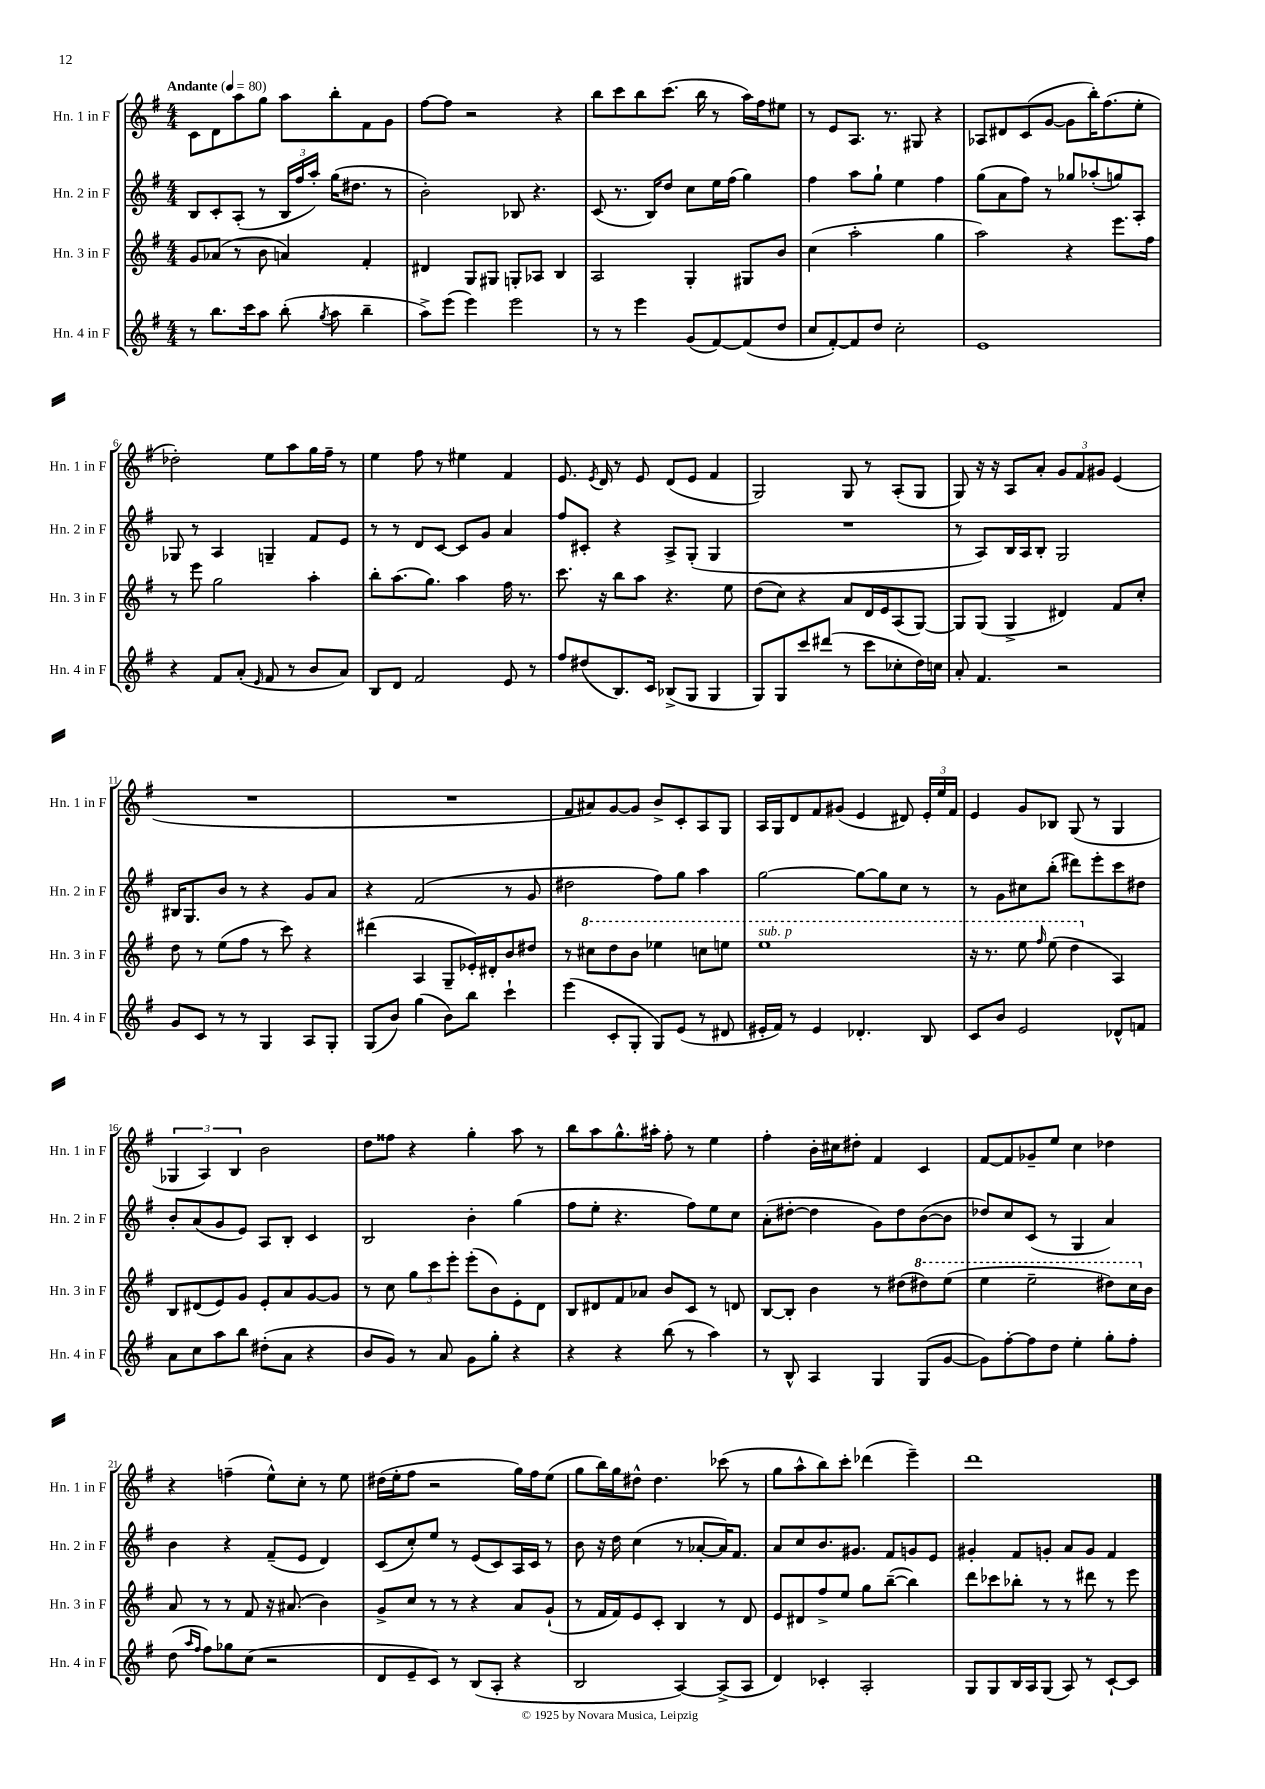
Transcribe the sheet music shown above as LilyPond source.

<<
\new StaffGroup <<
\new Staff = "s0" \with { instrumentName = "Hn. 1 in F" shortInstrumentName = "Hn. 1 in F" } {
    \clef treble \key g \major \numericTimeSignature \time 4/4 \tempo "Andante" 4 = 80
    \autoBeamOff c'8[ d'8 a''8 g''8] a''8[ b''8-. fis'8 g'8] |
    fis''8[~ fis''8] r2 r4 |
    b''8[ c'''8 b''8 c'''8.]( b''16 r8 a''16[) fis''16 eis''8] |
    r8 e'8[ a8.] r8. gis8 r4 |
    aes8[ dis'8 c'8( g'8]~ g'8[ b''16-.) fis''8.( e''8]-. |
    des''2-.) e''8[ a''8 g''16 fis''16]-- r8 |
    e''4 fis''8 r8 eis''4 fis'4 |
    e'8. \acciaccatura { e'8 } d'16 r8 e'8 d'8[( e'8] fis'4 |
    g2) g8 r8 a8[-.( g8] |
    g8) r16 r16 a8[ a'8]-. \tuplet 3/2 { g'8[ fis'8 gis'8] } e'4( |
    R1 |
    R1 |
    fis'8[ ais'8) g'8~ g'8] b'8[-> c'8-. a8 g8] |
    a16[ g16 d'8 fis'8 gis'8]( e'4 dis'8) \tuplet 3/2 { e'16[-. e''16 fis'16] } |
    e'4 g'8[ bes8] g8( r8 g4 |
    \tuplet 3/2 { ges4 a4) b4 } b'2 |
    d''8[ fisis''8] r4 g''4-. a''8 r8 |
    b''8[ a''8 g''8.-^ ais''16]-. fis''8-. r8 e''4 |
    fis''4-. b'16[-. cis''16 dis''8]-. fis'4 c'4 |
    fis'8[~ fis'8 ges'8-- e''8] c''4 des''4 |
    r4 f''4--( e''8[-^) c''8]-. r8 e''8 |
    dis''16[( e''16-. fis''8] r2 g''16[) fis''16 e''8]( |
    g''8[ b''16) g''16 dis''8]-^ dis''4. ces'''8( r8 |
    g''8[ a''8-^ b''8) c'''8]-. des'''4( e'''4--) |
    d'''1 \bar "|." |
}
\new Staff = "s1" \with { instrumentName = "Hn. 2 in F" shortInstrumentName = "Hn. 2 in F" } {
    \clef treble \key g \major \numericTimeSignature \time 4/4
    \autoBeamOff b8[ c'8-. a8]-.( r8 \tuplet 3/2 { b16[ fis''16 a''16]-.) } g''16[( dis''8.] r8 |
    b'2-.) bes8 r4. |
    c'8( r8. b16[) d''8] c''8[ e''16 fis''16]( g''4) |
    fis''4 a''8[ g''8]-! e''4 fis''4 |
    g''8[( a'8 fis''8]) r8 ges''8[ aes''8-.( g''8) a8]-. |
    ges8 r8 a4 g4-- fis'8[ e'8] |
    r8 r8 d'8[ c'8]~ c'8[ g'8] a'4 |
    fis''8[ cis'8]-. r4 a8[-> g8]-.( g4 |
    R1 |
    r8 a8[) b16 a16 b8]-. g2 |
    bis16[ g8. b'8] r8 r4 g'8[ a'8] |
    r4 fis'2( r8 g'8 |
    dis''2 fis''8[) g''8] a''4 |
    g''2~ g''8[~ g''8 c''8] r8 |
    r8 g'8[ cis''8 b''8]-.( dis'''8[) e'''8-. c'''8 dis''8] |
    b'8[-. a'8( g'8 e'8]) a8[ b8]-. c'4 |
    b2 b'4-. g''4( |
    fis''8[ e''8]-. r4. fis''8[) e''8 c''8] |
    a'8[-.( dis''8]~-. dis''4 g'8[) dis''8 b'8~( b'8] |
    des''8[) c''8 c'8]( r8 g4 a'4) |
    b'4 r4 fis'8[--( e'8] d'4) |
    c'8[( c''8-.) e''8] r8 e'8[( c'8) a16 c'16] r8 |
    b'8 r16 d''16 c''4( r8 aes'8[~-. aes'16) fis'8.] |
    a'8[ c''8 b'8. gis'8.] fis'8[ g'8 e'8] |
    gis'4-. fis'8[ g'8]-. a'8[ g'8] fis'4 \bar "|." |
}
\new Staff = "s2" \with { instrumentName = "Hn. 3 in F" shortInstrumentName = "Hn. 3 in F" } {
    \clef treble \key g \major \numericTimeSignature \time 4/4
    \autoBeamOff g'8[ aes'8]( r8 b'8 a'4) fis'4-. |
    dis'4 g8[ gis8] g8[-. aes8] b4 |
    a2 g4-. gis8[ b'8] |
    c''4( a''2-. g''4 |
    a''2) r4 e'''8.[ fis''16] |
    r8 e'''8 g''2 a''4-. |
    b''8[-. a''8.( g''8.]) a''4 fis''16 r8. |
    c'''8. r16 b''8[ a''8] r4. e''8 |
    d''8[( c''8]) r4 a'8[ d'16 e'16 a8( g8]~) |
    g8[ g8]( g4-> dis'4) fis'8[ c''8]-. |
    d''8 r8 e''8[( fis''8] r8 c'''8) r4 |
    dis'''4( a4 g8[-- ees'16-.) dis'16-. b'8 dis''8] |
    r8 \ottava #1 cis'''8[ d'''8 b''8] ees'''4 c'''8[ e'''8] |
    e'''1^\markup { \italic "sub. p" } |
    r16 r8. e'''8 \grace { fis'''16 } e'''8( d'''4 \ottava #0 a4) |
    b8[ dis'8( e'8) g'8] e'8[-. a'8 g'8~ g'8] |
    r8 c''8 \tuplet 3/2 { g''8[ c'''8 e'''8]-. } e'''8[-.( b'8) e'8-. d'8] |
    b8[ dis'8 fis'8 aes'8] b'8[ c'8] r8 d'8 |
    b8[~ b8]-. b'4 r8 dis''8[( \ottava #1 dis'''8) e'''8]( |
    e'''4 e'''2-- dis'''8[) c'''16 \ottava #0 b'16] |
    a'8 r8 r8 fis'8 r16 ais'8.( b'4) |
    g'8[-> c''8] r8 r8 r4 a'8[ g'8]-!( |
    r8 fis'16[ fis'16) e'8 c'8]-. b4 r8 d'8 |
    e'8[ dis'8 fis''8-> e''8] g''8[ b''8]~--( b''4) |
    d'''8[ ces'''8 bes''8]-. r8 r8 dis'''8 r8 e'''8 \bar "|." |
}
\new Staff = "s3" \with { instrumentName = "Hn. 4 in F" shortInstrumentName = "Hn. 4 in F" } {
    \clef treble \key g \major \numericTimeSignature \time 4/4
    \autoBeamOff r8 b''8.[ c'''16 a''8] b''8-.( \acciaccatura { g''8 } a''8 b''4-- |
    a''8[->) e'''8]( e'''4) e'''2 |
    r8 r8 e'''4 g'8[( fis'8~) fis'8( d''8] |
    c''8[ fis'8~-.) fis'8 d''8] c''2-. |
    e'1 |
    r4 fis'8[ a'8]-.( \grace { e'16 } fis'8 r8 b'8[ a'8]) |
    b8[ d'8] fis'2 e'8 r8 |
    fis''8[ dis''8( b8.) c'16] bes8[->( g8] g4 |
    g8[) g8 c'''8 dis'''8]( r8 c'''8[ ces''8-. d''16) c''16] |
    a'8-. fis'4. r2 |
    g'8[ c'8] r8 r8 g4 a8[ g8]-. |
    g8[( b'8]) g''4( b'8[) b''8] c'''4-! |
    e'''4( c'8[-. g8]-. g8[) e'8]( r8 dis'8 |
    eis'16[-. fis'16]) r8 eis'4 des'4.-. b8 |
    c'8[ b'8] e'2 des'8[-^ f'8] |
    a'8[ c''8 a''8 b''8] dis''8[-.( a'8] r4 |
    b'8[ g'8]) r8 a'8 g'8[ g''8]-. r4 |
    r4 r4 b''8( r8 a''4) |
    r8 b8-^ a4 g4 g8[( g'8]~ |
    g'8[) fis''8~-. fis''8 d''8] e''4-. g''8[-. fis''8]-. |
    d''8( \grace { a''16[ fis''16] } fis''8[) ges''8 c''8]( r2 |
    d'8[ e'8-- c'8]) r8 b8[( a8]-. r4 |
    b2 a4~) a8[->( a8] |
    d'4) ces'4-. a2-. |
    g8[ g8 b16 a16 g8]( a8) r8 c'8[~-! c'8] \bar "|." |
}
>>
>>
